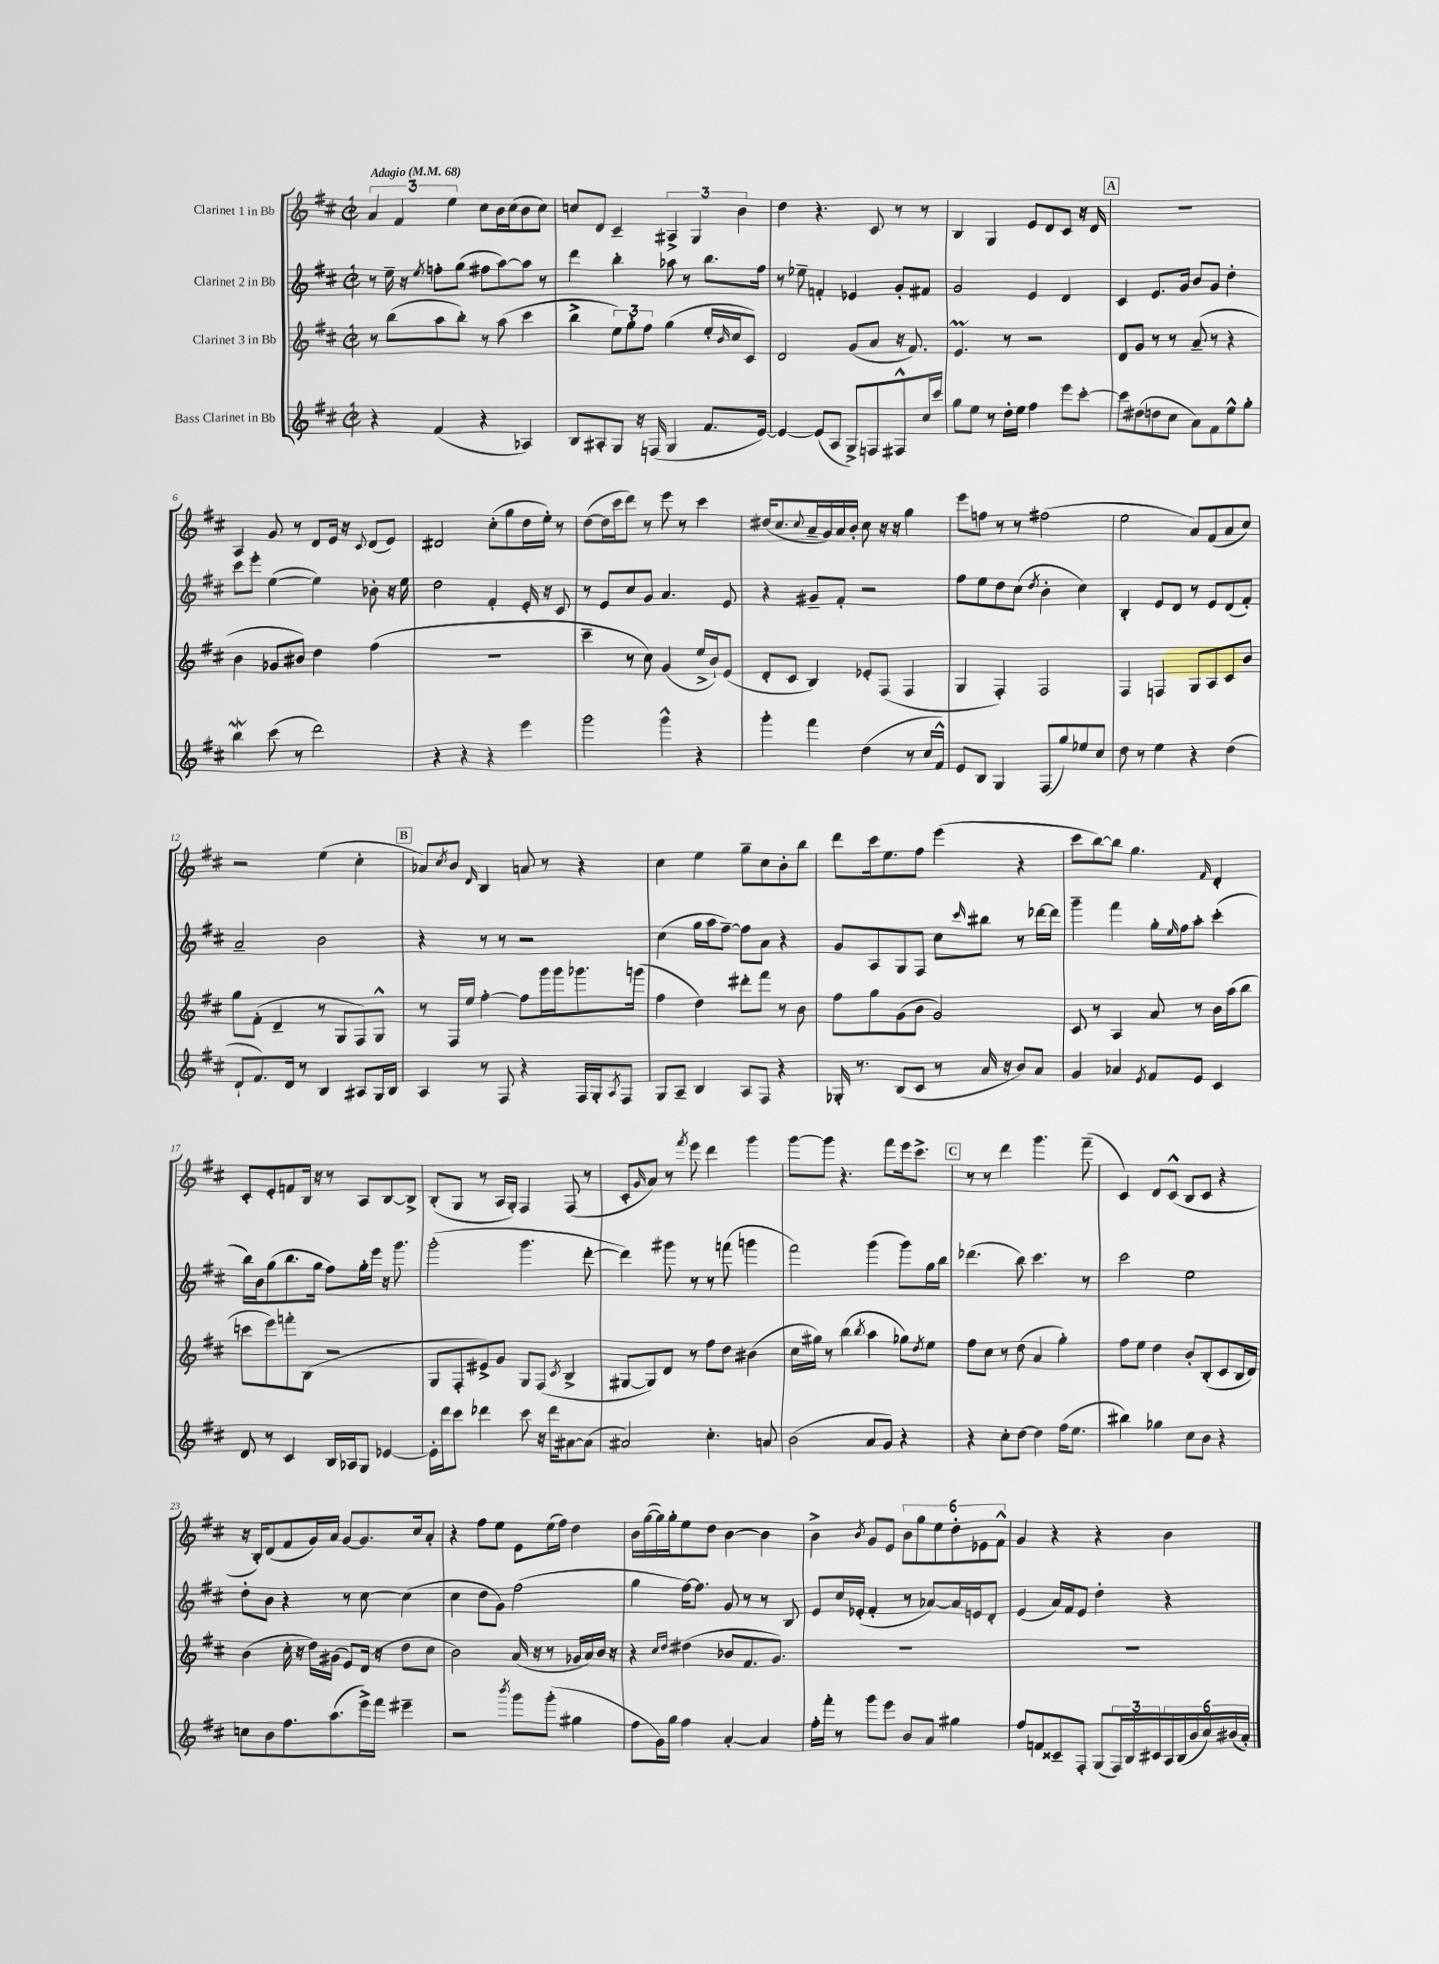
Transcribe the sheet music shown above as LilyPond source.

<<
\new StaffGroup <<
\new Staff = "s0" \with { instrumentName = "Clarinet 1 in Bb" } {
    \clef treble \key d \major \defaultTimeSignature \time 2/2 \tempo "Adagio" 4 = 68
    \tuplet 3/2 { a'4 fis'4 e''4 } cis''8 b'16 cis''16( b'8 cis''8) |
    c''8 d'8 cis'4-- \tuplet 3/2 { ais4-> g4 b'4 } |
    d''4 r4. cis'8 r8 r8 |
    b4 g4 e'8 d'8 cis'8 r16 d'16 |
    \mark \markup { \box "A" } R1 |
    a4 g'8 r8 d'8 e'16 r16 \appoggiatura { cis'8 } d'8( e'8) |
    dis'2 cis''8-.( g''8 d''16 e''16-.) r8 |
    d''8~( d''16 cis'''16 d'''8) r8 e'''8 r8 cis'''4 |
    dis''16( cis''8. \appoggiatura { cis''8 } a'16-- g'16) a'16 b'16-. cis''8 r16 r16 g''4 |
    e'''8 f''8 r8 r8 fis''2( |
    e''2 a'8) fis'8( a'8 cis''8) |
    r2 e''4( cis''4-. |
    \mark \markup { \box "B" } aes'8) \acciaccatura { cis''8 } b'8 \grace { d'16 } b4 a'8 r8 r4 |
    cis''4 e''4 g''8-- cis''8 b'8-. b''8 |
    d'''8 cis'''16 e''8. fis''8 e'''4( r4 |
    cis'''8 b''8~) b''8 g''4. \grace { fis'16 } d'4-. |
    cis'8-. e'8-. f'8 b16 r16 r8 a8 b8~ b8-> |
    b8-.( g8 r8 a16 g16-.) fis4 fis8( r8 |
    cis'8-. \grace { g'16 } a'8) r8 \acciaccatura { fis'''8 } e'''8 d'''4 g'''4 |
    g'''8~ g'''8 r4. fis'''8 e'''16 cis'''8.-> |
    \mark \markup { \box "C" } r8 r8 d'''4 g'''4. fis'''8--( |
    cis'4) d'8 cis'8-^( b8 cis'8 r4 |
    r16 b16-.) d'8( fis'8 g'16) a'16 g'8~ g'8. cis''16 a'8-. |
    r4 fis''8 e''8 e'8 e''16( fis''16) d''4 |
    b'16 g''16~( g''16) g''16-. e''8 d''8 b'4~ b'4 |
    b'4-> \acciaccatura { b'8 } g'8 e'8 \tuplet 6/4 { b'8 g''8 e''8 d''8-. ees'8 fis'8-^ } |
    g'4 r4 r4 b'4 \bar "|." |
}
\new Staff = "s1" \with { instrumentName = "Clarinet 2 in Bb" } {
    \clef treble \key d \major \defaultTimeSignature \time 2/2
    r8 e''16-- r16 \acciaccatura { e''8 } f''8-. g''8( fis''8 a''8~) a''8 r8 |
    d'''4 b''4-. aes''8 r8 b''8. fis''16 |
    r8 ees''8-- f'4-. ees'4 g'8-. fis'8 |
    g'2 e'4 d'4 |
    \mark \markup { \box "A" } cis'4 e'8. g'16 b'8 g'8 d''4-. |
    cis'''8 e'''8-. e''4~( e''4) bes'8-. r16 e''16 |
    d''2 fis'4-. e'16-. r16 cis'8 |
    r8 e'8 cis''8 g'8 a'4. e'8 |
    r4 gis'8-- fis'8-. r2 |
    fis''8 e''8 d''8 cis''8( \acciaccatura { d''8 } b'4-. cis''4) |
    b4-. e'8 d'8 r8 e'8 d'8( fis'8-.) |
    a'2-- b'2 |
    \mark \markup { \box "B" } r4 r8 r8 r2 |
    cis''4( g''16 a''16 fis''8~--) fis''8 a'8 r4 |
    g'8 a8 g8 fis8 cis''8 \grace { cis'''16 } bis''8 r8 des'''16~ des'''16 |
    g'''4-- fis'''4 g''16-. \grace { e''16 } fis''16 a''8-. cis'''4-.( |
    b''16) b'16 g''8( b''8. g''16 fis''8) g''16-. e'''16 r16 g'''8. |
    g'''2-.( g'''4. d'''8~-. |
    d'''4) gis'''8 r8 r8 f'''8( g'''4 |
    fis'''2) g'''4( g'''8) g''16 b''16 |
    \mark \markup { \box "C" } des'''4.( b''8) cis'''4. r8 |
    cis'''2 e''2 |
    d''8-. b'8 r4 r8 cis''8~ cis''4( |
    cis''4 d''8 g'8) fis''2( |
    g''4 fis''16~) fis''8. g'8 r8 r8 b8 |
    e'8 cis''16 ees'16-.( fis'4-. r8 aes'8~) aes'16 e'16 d'8-. |
    e'4( a'16) fis'16 e'8 d''4-. r4 \bar "|." |
}
\new Staff = "s2" \with { instrumentName = "Clarinet 3 in Bb" } {
    \clef treble \key d \major \defaultTimeSignature \time 2/2
    r8 b''8( a''8 b''8-.) r8 a''8( cis'''4 |
    b''4-> \tuplet 3/2 { e''8) g''8-. fis''8 } g''4( e''16-. \grace { b'16 } cis''16 cis'8) |
    d'2 g'8( a'8 r16 fis'8.) |
    e'4.\prall r8 r2 |
    \mark \markup { \box "A" } d'8 g'8 r8 r8 a'8--( r8 r4 |
    b'4 ges'8 bis'8) d''4 fis''4( |
    R1 |
    cis'''4-- r8 cis''8) g'4( e''16-> b'16-!) e'8( |
    d'8-. cis'8 b4) ees'8-. fis8( fis4 |
    g4 fis4-.) fis2 |
    fis4 f4 g8 a8 cis'8 b'8 |
    g''8 fis'8-.( d'4-- r8 g8 fis8) g8-^ |
    \mark \markup { \box "B" } r8 fis16 e''16 fis''4~-. fis''8 g'''16 g'''16 ges'''8. g'''16( |
    fis''4 d''4) dis'''8-. fis'''8 r8 b'8 |
    fis''8 g''8 g'8( b'8 g'2) |
    cis'8 r8 a4 a'8 r8 b'16 a''16( b''8 |
    c'''8 e'''8) f'''8-. b8( r2 |
    g8 fis8-. eis'8->) g'8 g8 fis8( \acciaccatura { cis'8 } b4-> |
    gis8~ gis8) d'8 r8 fis''8 d''8 bis'4( |
    cis''16 gis''16) r8 b''4( \acciaccatura { b''8 } a''4 ges''8) \acciaccatura { d''8 } e''8 |
    \mark \markup { \box "C" } fis''8 cis''8 r8 d''8( a'4 g''4-.) |
    fis''8 e''8 d''4 b'8-. b8-.( cis'8 b16 d'16) |
    b'4( cis''16-. r16 d''16) gis'16( e'8) d'16( r16 d''8 cis''8 |
    b'2) a'16( r16 r8 ges'16 a'16) b'16 r16 |
    r4 \grace { cis''16 d''16 } dis''4( bes'8 fis'8. g'8.) |
    R1 |
    R1 \bar "|." |
}
\new Staff = "s3" \with { instrumentName = "Bass Clarinet in Bb" } {
    \clef treble \key d \major \defaultTimeSignature \time 2/2
    r4 fis'4( r4 aes4) |
    b8 ais8-. g8 r16 f16( g4 fis'8. e'16~) |
    e'4~ e'8( a8 g8->) f8 fis8-^ cis''16 cis'''16 |
    g''8 e''8 r8 d''16-. e''16 fis''4 e'''8 cis'''8~-. |
    \mark \markup { \box "A" } cis'''8 dis''8( d''8 cis''8 a'8) fis'8 e''8-^ g''8-. |
    b''4\mordent cis'''8( r8 d'''2) |
    r4 r4 r4 e'''4 |
    g'''2 g'''4-^ r4 |
    g'''4-. fis'''4 d''4( r8 cis''16 fis'16-^) |
    e'8 b8 g4 fis8( g''8) ees''8 cis''8 |
    d''8 r8 e''4 r4 d''4( |
    d'8-! fis'8.) d'16 r8 b4 ais8 g16 b16 |
    \mark \markup { \box "B" } a4 r8 fis8 r4 fis16 g16-. \acciaccatura { a8 } fis8 |
    g8 a8-- b4 a8 fis8 r4 |
    ges16-. r8. b8( cis'8 r8 a'16 r16 b'8) a'8 |
    g'4 aes'4 \acciaccatura { e'8 } fis'8 e'8 cis'4 |
    d'8 r8 cis'4 b16 aes16 g8 ees'4~ |
    ees'16-. d'''16 cis'''8 des'''4 cis'''8 r16 des'''16 ais'8~ ais'8( |
    ais'2) cis''4.-. a'8 |
    b'2( a'8 g'8) r4 |
    \mark \markup { \box "C" } r4 cis''8-. d''8~ d''4 fis''16( e''8. |
    bis''4) ges''4 cis''8 b'8 r4 |
    c''8 b'8 fis''8. a''8.( e'''16->) fis'''16 eis'''4-- |
    r2 \acciaccatura { b'''8 } g'''8 g'''8-.( gis''4 |
    fis''8 g'16) g''16 fis''4 a'4~-. a'4 |
    fis''16-. fis'''16-. r8 g'''8 e'''8 b'8 a'8 gis''4 |
    fis''8 f'8 cisis'8-- fis8-. g8( \tuplet 3/2 { fis16) b16 cis'16 } \tuplet 6/4 { a16 b16( b'16 cis''16) bis'16( a'16-.) } \bar "|." |
}
>>
>>
